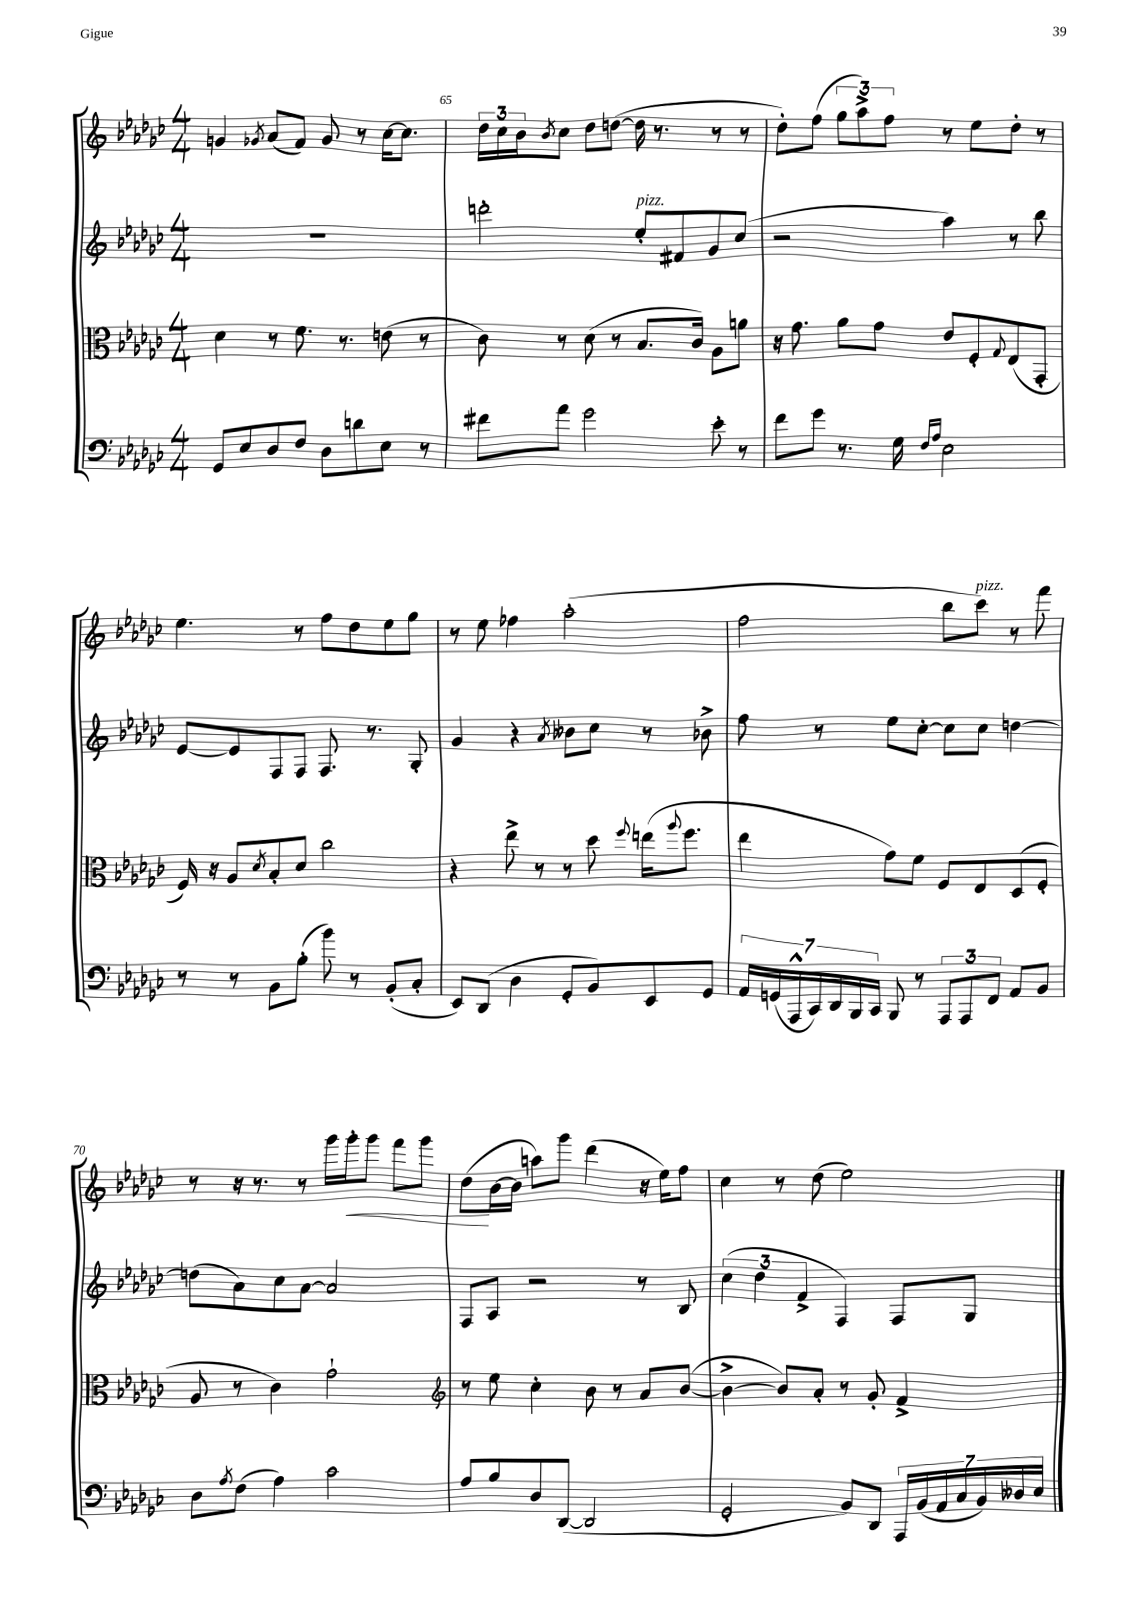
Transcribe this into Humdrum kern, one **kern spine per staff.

**kern	**kern	**kern	**kern	**dynam
*part4	*part3	*part2	*part1	*part1
*staff4	*staff3	*staff2	*staff1	*staff1
*clefF4	*clefC3	*clefG2	*clefG2	*
*k[b-e-a-d-g-c-]	*k[b-e-a-d-g-c-]	*k[b-e-a-d-g-c-]	*k[b-e-a-d-g-c-]	*
*M4/4	*M4/4	*M4/4	*M4/4	*
=64	=64	=64	=64	=64
8GG-/L	4d-\	1r	4gn/	.
8E-/	.	.	.	.
.	.	.	8qg-X/	.
8D-/	8r	.	(8a-/L	.
8F/J	8.f\	.	8f/J)	.
8D-\L	.	.	8g-/	.
.	8.r	.	.	.
8dn\	.	.	8r	.
8E-\J	(8en\	.	[16cc-\KL	.
.	.	.	8.cc-\J]	.
8r	8r	.	.	.
=65	=65	=65	=65	=65
8f#X\L	8c-\)	2dddn'\	24dd-\LL	.
.	.	.	24cc-\	.
.	.	.	24b-\J	.
.	.	.	8qb-/	.
8a-\J	8r	.	8cc-\J	.
2g-\	(8d-\	.	8dd-\L	.
.	8r	.	([8ddn\J	.
!	!	!LO:TX:a:i:t=pizz.	!	!
.	8.B-/L	8ee-'/L	16dd\]	.
.	.	.	8.r	.
.	.	8f#X/	.	.
.	16c-/Jk)	.	.	.
8e-'\	8A-\L	8g-/	8r	.
8r	8an\J	(8cc-/J	8r	.
=66	=66	=66	=66	=66
8f\L	16r	2r	8dd-'\L)	.
.	8.g-\	.	.	.
8g-\J	.	.	(8ff\J	.
8.r	8a-\L	.	12gg-\L	.
.	.	.	12aa-^\)	.
.	8g-\J	.	.	.
.	.	.	12ff\J	.
16G-\	.	.	.	.
16qqF/LL	.	.	.	.
16qqA-/JJ	.	.	.	.
2E-\	8e-/L	4aa-\)	8r	.
.	8F'/	.	8ee-\L	.
.	8qqG-/	.	.	.
.	(8E-/	8r	8dd-'\J	.
.	8GG-'/J	8bb-\	8r	.
!!LO:LB:g=z
=67	=67	=67	=67	=67
8r	16F/)	[8e-/L	4.ee-\	.
.	16r	.	.	.
8r	8A-/L	8e-/]	.	.
.	8qd-/	.	.	.
8BB-\L	8B-'/	8F/	.	.
(8B-'\J	8d-/J	8F/J	8r	.
8b-\)	2cc-\	8.F/	8ff\L	.
8r	.	.	8dd-\	.
.	.	8.r	.	.
(8BB-'/L	.	.	8ee-\	.
8C-'/J	.	8G-'/	8gg-\J	.
=68	=68	=68	=68	=68
8EE-/L)	4r	4g-/	8r	.
(8DD-/J	.	.	8ee-\	.
4D-\	8ee-^\	4r	4ff-X\	.
.	8r	.	.	.
.	.	8qa-/	.	.
8GG-'/L	8r	8b--X\L	(2aa-'\	.
8BB-/)	8dd-\	8cc-\J	.	.
.	8qqff/	.	.	.
8EE-/	(16een\KL	8r	.	.
.	8qqaa-/	.	.	.
.	8.ff\J	.	.	.
8GG-/J	.	8b-X^\	.	.
=69	=69	=69	=69	=69
28AA-/LL	4ee-\	8ff\	2ff\	.
(28GGn/	.	.	.	.
28AAA-^^/	.	.	.	.
28CC-/)	.	.	.	.
.	.	8r	.	.
28DD-/	.	.	.	.
28BBB-/	.	.	.	.
28CC-/JJ	.	.	.	.
8BBB-/	8g-\L)	8ee-\L	.	.
8r	8f\J	[8cc-'\J	.	.
12AAA-/L	8F/L	8cc-\L]	8bb-\L	.
12AAA-/	.	.	.	.
!	!	!	!LO:TX:a:i:t=pizz.	!
.	8E-/	8cc-\J	8ccc-\J)	.
12FF/J	.	.	.	.
8AA-/L	(8D-/	[4ddn\	8r	.
8BB-/J	8F'/J	.	8fff\	.
!!LO:LB:g=z
=70	=70	=70	=70	=70
8D-\L	8A-/	(8ddn\L]	8r	.
8qA-/	.	.	.	.
(8F\J	8r	8a-\)	16r	.
.	.	.	8.r	.
4A-\)	4c-\)	8cc-\	.	.
.	.	[8a-\J	8r	.
2c-\	2g-`\	2a-/]	16ggg-\LL	.
!	!	!	!	!LO:HP:b
.	.	.	16ggg-'\J	<
.	.	.	8ggg-\J	.
.	.	.	8fff\L	.
.	.	.	8ggg-\J	.
=71	=71	=71	=71	=71
*	*clefG2	*	*	*
8A-/L	8r	8F/L	(8dd-\L	.
8B-/	8ee-\	8A-/J	[16b-\L	[
.	.	.	16b-\JJ]	.
8D-/	4cc-'\	2r	8aan\L)	.
([8DD-/J	.	.	8ggg-\J	.
2DD-/]	8b-\	.	(4ddd-\	.
.	8r	.	.	.
.	8a-/L	8r	16r	.
.	.	.	16ee-\KL)	.
.	([8b-/J	8B-/	8ff\J	.
=72	=72	=72	=72	=72
2GG-'/	4b-^\_	(6cc-\	4cc-\	.
.	.	6dd-\	.	.
.	8b-/L])	.	8r	.
.	.	6f^/	.	.
.	8a-'/J	.	(8dd-\	.
8BB-/L)	8r	4F/)	2ee-\)	.
8DD-/J	8g-'/	.	.	.
28AAA-/LL	4f^/	8F/L	.	.
(28BB-/	.	.	.	.
28AA-/	.	.	.	.
28C-/	.	.	.	.
.	.	8G-/J	.	.
28BB-/)	.	.	.	.
28D--X/	.	.	.	.
28E-/JJ	.	.	.	.
==	==	==	==	==
*-	*-	*-	*-	*-
